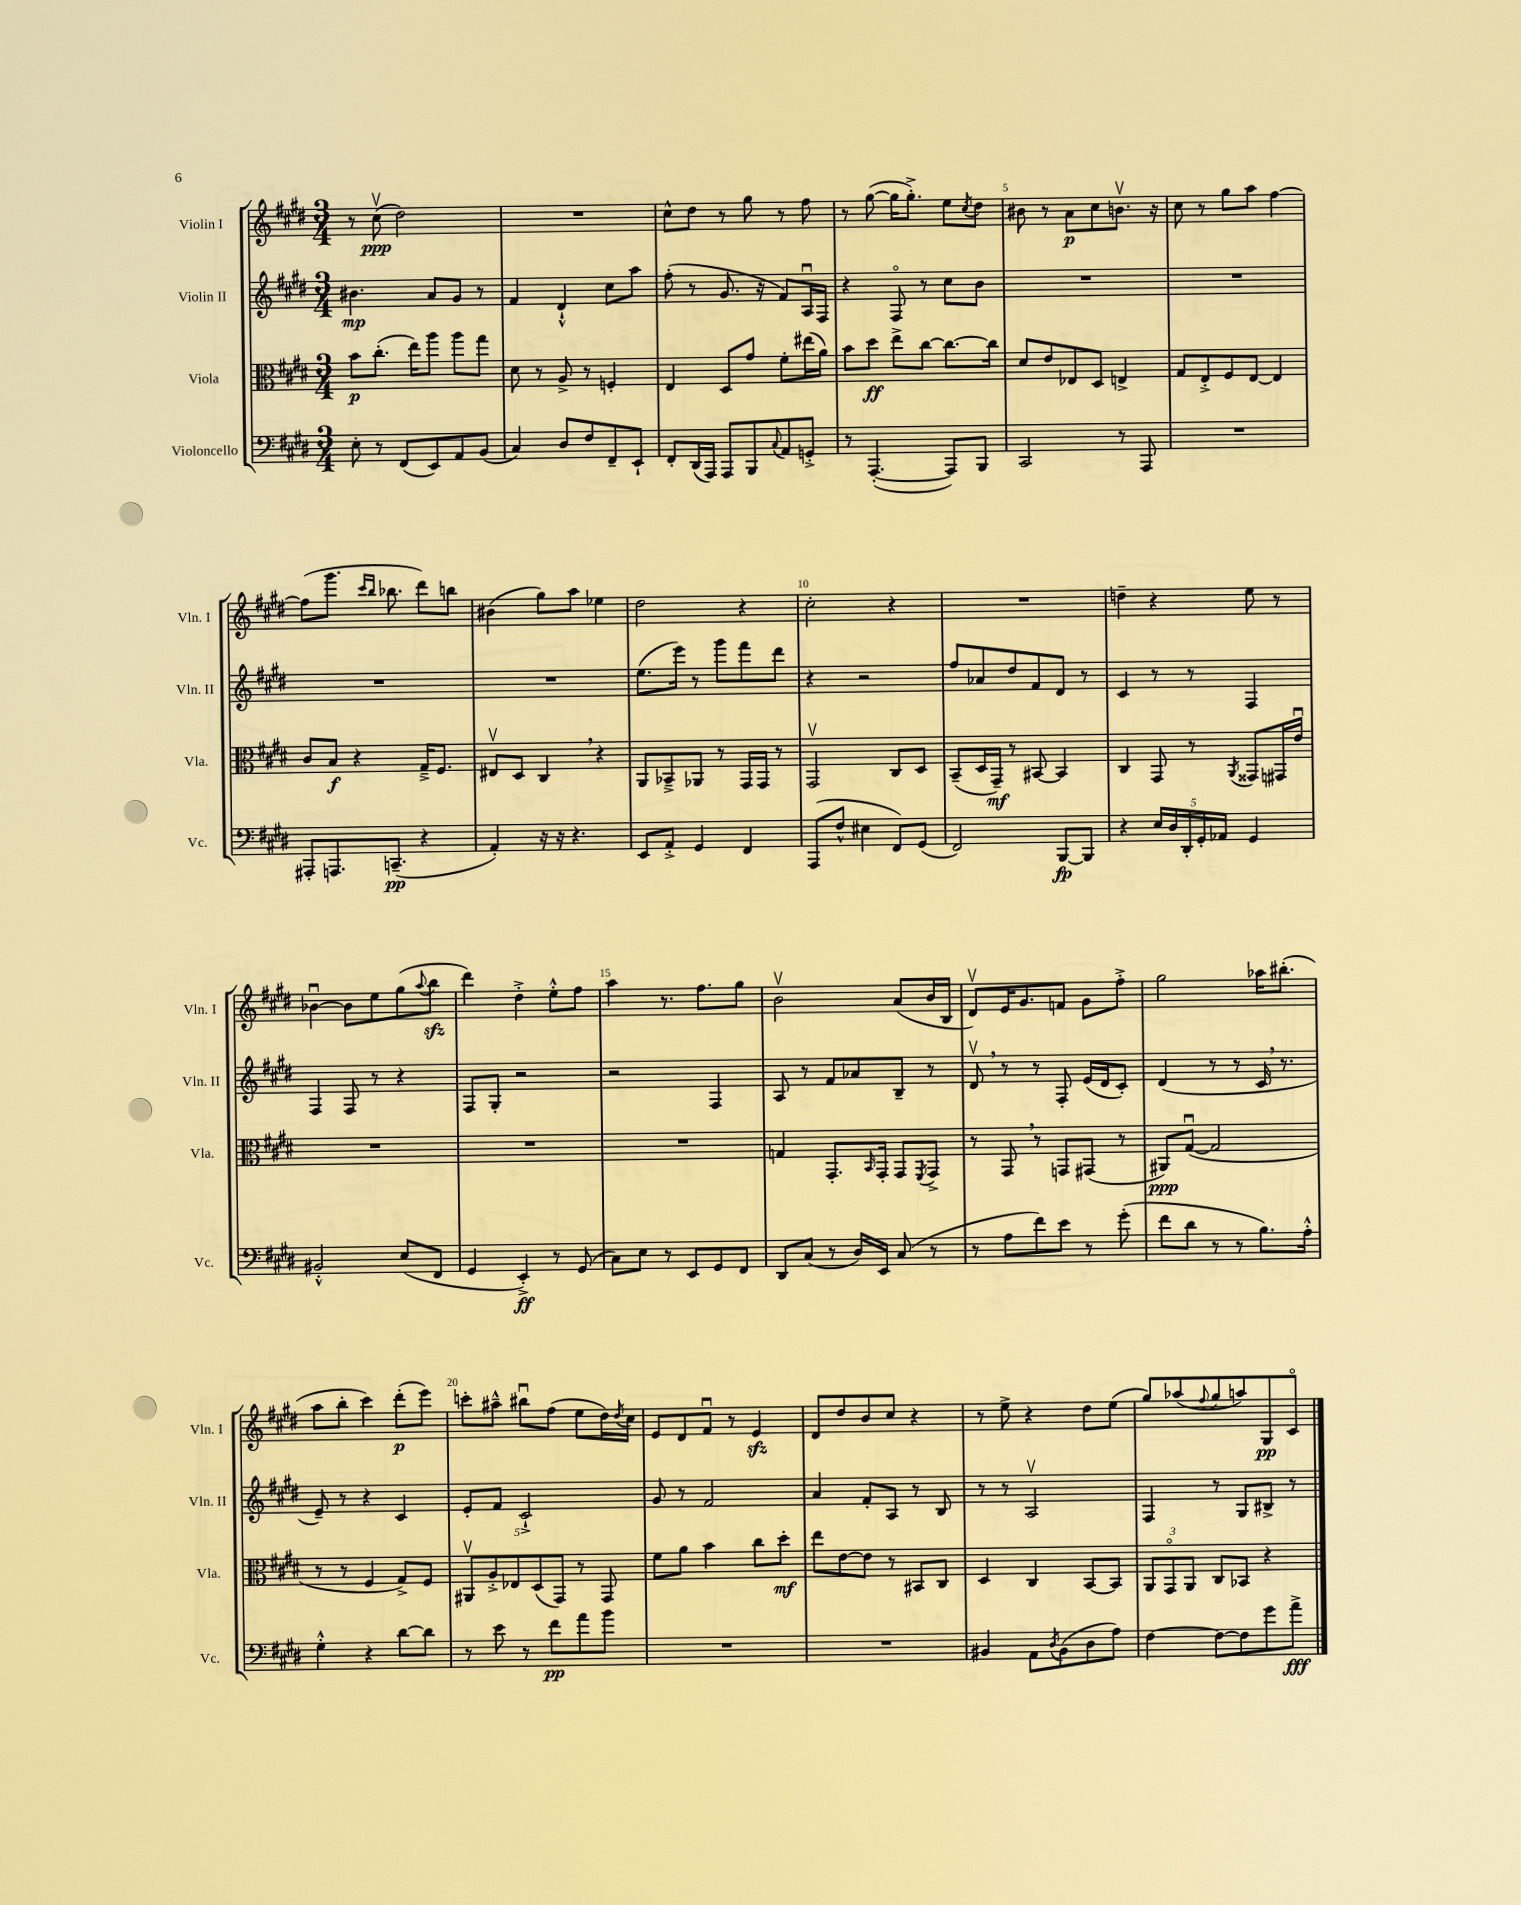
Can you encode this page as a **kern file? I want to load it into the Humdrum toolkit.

**kern	**kern	**kern	**kern
*staff4	*staff3	*staff2	*staff1
*clefF4	*clefC3	*clefG2	*clefG2
*k[f#c#g#d#]	*k[f#c#g#d#]	*k[f#c#g#d#]	*k[f#c#g#d#]
*M3/4	*M3/4	*M3/4	*M3/4
8E'	8b	4.b#	8r
8r	(8.cc#'	.	(8cc#v
(8FF#	.	.	2dd#)
.	16ee)	.	.
8EE)	8aa	8a	.
8AA	8aa	8g#	.
(8BB	8gg#	8r	.
=	=	=	=
4C#)	8d#	4f#	2.r
.	8r	.	.
8D#	8A^	4d#`^^	.
8F#	8r	.	.
8FF#~	4F'	8cc#	.
8EE`	.	8aa	.
=	=	=	=
8FF#'	4E	(8ff#'	8cc#^^
(16DD#	.	8r	8dd#
16AAA)	.	.	.
8AAA	8D#	8.g#	8r
8BBB	8g#	.	8gg#
.	.	16r	.
8qqC#	.	.	.
8AA	8f#'	8f#)	8r
8GG'^	(16ee#	16Au	8ff#
.	16a)	16F#	.
=	=	=	=
8r	8b	4r	8r
([4.AAA'	8dd#	.	([8gg#
.	8ee^	8F#o	16gg#]
.	.	.	8.gg#'^)
.	[8cc#	8r	.
8AAA])	8.cc#_	8cc#	8ee
.	.	.	8qcc#
8BBB	.	8b	8dd#
.	16cc#]	.	.
=	=	=	=
2CC#	8d#	2.r	8b#
.	8e	.	8r
.	8E-	.	8a
.	8D#	.	8cc#
8r	4E^	.	8.bv
8AAA	.	.	.
.	.	.	16r
=	=	=	=
2.r	8G#	2.r	8cc#
.	8E'^	.	8r
.	8F#	.	8gg#
.	[8E	.	8aa
.	4E]	.	[4ff#
=	=	=	=
8AAA#'	8c#	2.r	(8ff#]
8.AAA	8B	.	8.ggg#
.	4r	.	.
.	.	.	16qqccc#
.	.	.	16qqbb
(8.CC~	.	.	8.bb-
4r	16G#~^	.	8ddd#)
.	8.F#	.	.
.	.	.	8bb
=	=	=	=
4AA')	8E#v	2.r	(4b#
.	8D#	.	.
16r	4C#	.	8gg#)
16r	.	.	.
4.r	.	.	8aa
.	4r	.	4ee-
=	=	=	=
8EE	8AA	(8.ee	2dd#
8AA'^	8BB-~^	.	.
.	.	16eee)	.
4GG#	8AA-	8r	.
.	8r	8ggg#	.
4FF#	16GG#	8fff#	4r
.	16GG#	.	.
.	8r	8ddd#	.
=	=	=	=
(8AAA	2GG#v	4r	2cc#'
8F#^^	.	.	.
4E#	.	2r	.
8FF#)	8C#	.	4r
(8GG#	8D#	.	.
=	=	=	=
2FF#)	(8BB~	8ff#	2.r
.	16D#	8a-	.
.	16GG#~)	.	.
.	8r	8dd#	.
.	[8BB#	8f#	.
[8BBB	4BB#]	8d#	.
8BBB]	.	8r	.
=	=	=	=
4r	4C#	4c#	4dd~
20E	8GG#	8r	4r
20D#	.	.	.
20DD#'	.	.	.
.	8r	8r	.
20GG#'	.	.	.
20AA-	.	.	.
.	8qAA	.	.
4GG#	8GG##	4F#	8ee
.	16GG#	.	8r
.	16eu	.	.
=	=	=	=
2BB#'^^	2.r	4F#	[4b-u
.	.	8F#	8b-]
.	.	8r	8ee
(8E	.	4r	(8gg#
.	.	.	8qqaa
8FF#	.	.	8bb
=	=	=	=
4GG#	2.r	8F#	4ddd#)
.	.	8G#'	.
4EE'^)	.	2r	4dd#'^
8r	.	.	8ee'^^
(8GG#	.	.	8ff#
=	=	=	=
8C#)	2.r	2r	4aa
8E	.	.	.
8r	.	.	8.r
8EE	.	.	.
.	.	.	8.ff#
8GG#	.	4F#	.
8FF#	.	.	8gg#
=	=	=	=
8DD#	4G	8A	2bv
(8C#	.	8r	.
8r	8.GG#'	8f#	.
16D#)	.	8a-	.
.	16qqBB	.	.
16EE	16GG#'	.	.
(8C#	8GG#	8B~	(8a
.	8qFF#	.	.
8r	8GG#^	8r	16b
.	.	.	16B
=	=	=	=
8r	8r	8d#v	8d#v)
8A	8GG#	8r	16e
.	.	.	8.g#
8f#)	8r	8r	.
8e	8GG	8F#'	8f
8r	(8GG#	(16e	8g#
.	.	16d#	.
(8g#'	8r	8c#')	8ff#'^
=	=	=	=
8f#	8AA#)	(4d#	2gg#
8d#	([8G#u	.	.
8r	2G#]	8r	.
8r	.	8r	.
8.B)	.	16c#	16aa-
.	.	8.r	(8.bb#'
16A'^^	.	.	.
=	=	=	=
4G#'^^	8r	8e~)	8aa
.	8r	8r	8bb'
4r	4F#	4r	4ccc#)
[8d#	8G#^)	4c#	(8ddd#'
8d#]	8F#	.	8eee)
=	=	=	=
8r	10AA#v	8e'	8ccc'
.	10A'^	.	.
8e	.	8f#	8aa#~^^
.	10E-	.	.
8r	.	2c#`^	8bb#u
.	(10D#	.	.
8f#	.	.	(8ff#
.	10GG#)	.	.
8a	8r	.	8ee
8b	8GG#	.	16dd#)
.	.	.	8qdd#
.	.	.	16cc#
=	=	=	=
2.r	8f#	8g#	8e
.	8a	8r	8d#
.	4b	2f#	8f#u
.	.	.	8r
.	8cc#	.	4e
.	8dd#'	.	.
=	=	=	=
2.r	8ee	4a	8d#
.	[8e	.	8dd#
.	8e]	8f#'	8b
.	8r	8A	8cc#
.	8BB#	8r	4r
.	8C#	8B	.
=	=	=	=
4BB#	4D#	8r	8r
.	.	8r	8ee^
8AA	4C#	2Av	4r
8qD#	.	.	.
(8BB#	.	.	.
8D#	[8BB	.	8dd#
8A)	8BB]	.	(8ee
=	=	=	=
[4F#	12AA	4F#	8gg#)
.	12GG#o	.	.
.	.	.	(8aa-
.	12AA	.	.
.	.	.	8qqff#
8F#_	8C#	8r	8gg#
8F#]	8BB-	8G#	8aa)
8g#	4r	8B#^	8G#
8a^	.	8r	8c#o
==	==	==	==
*-	*-	*-	*-
